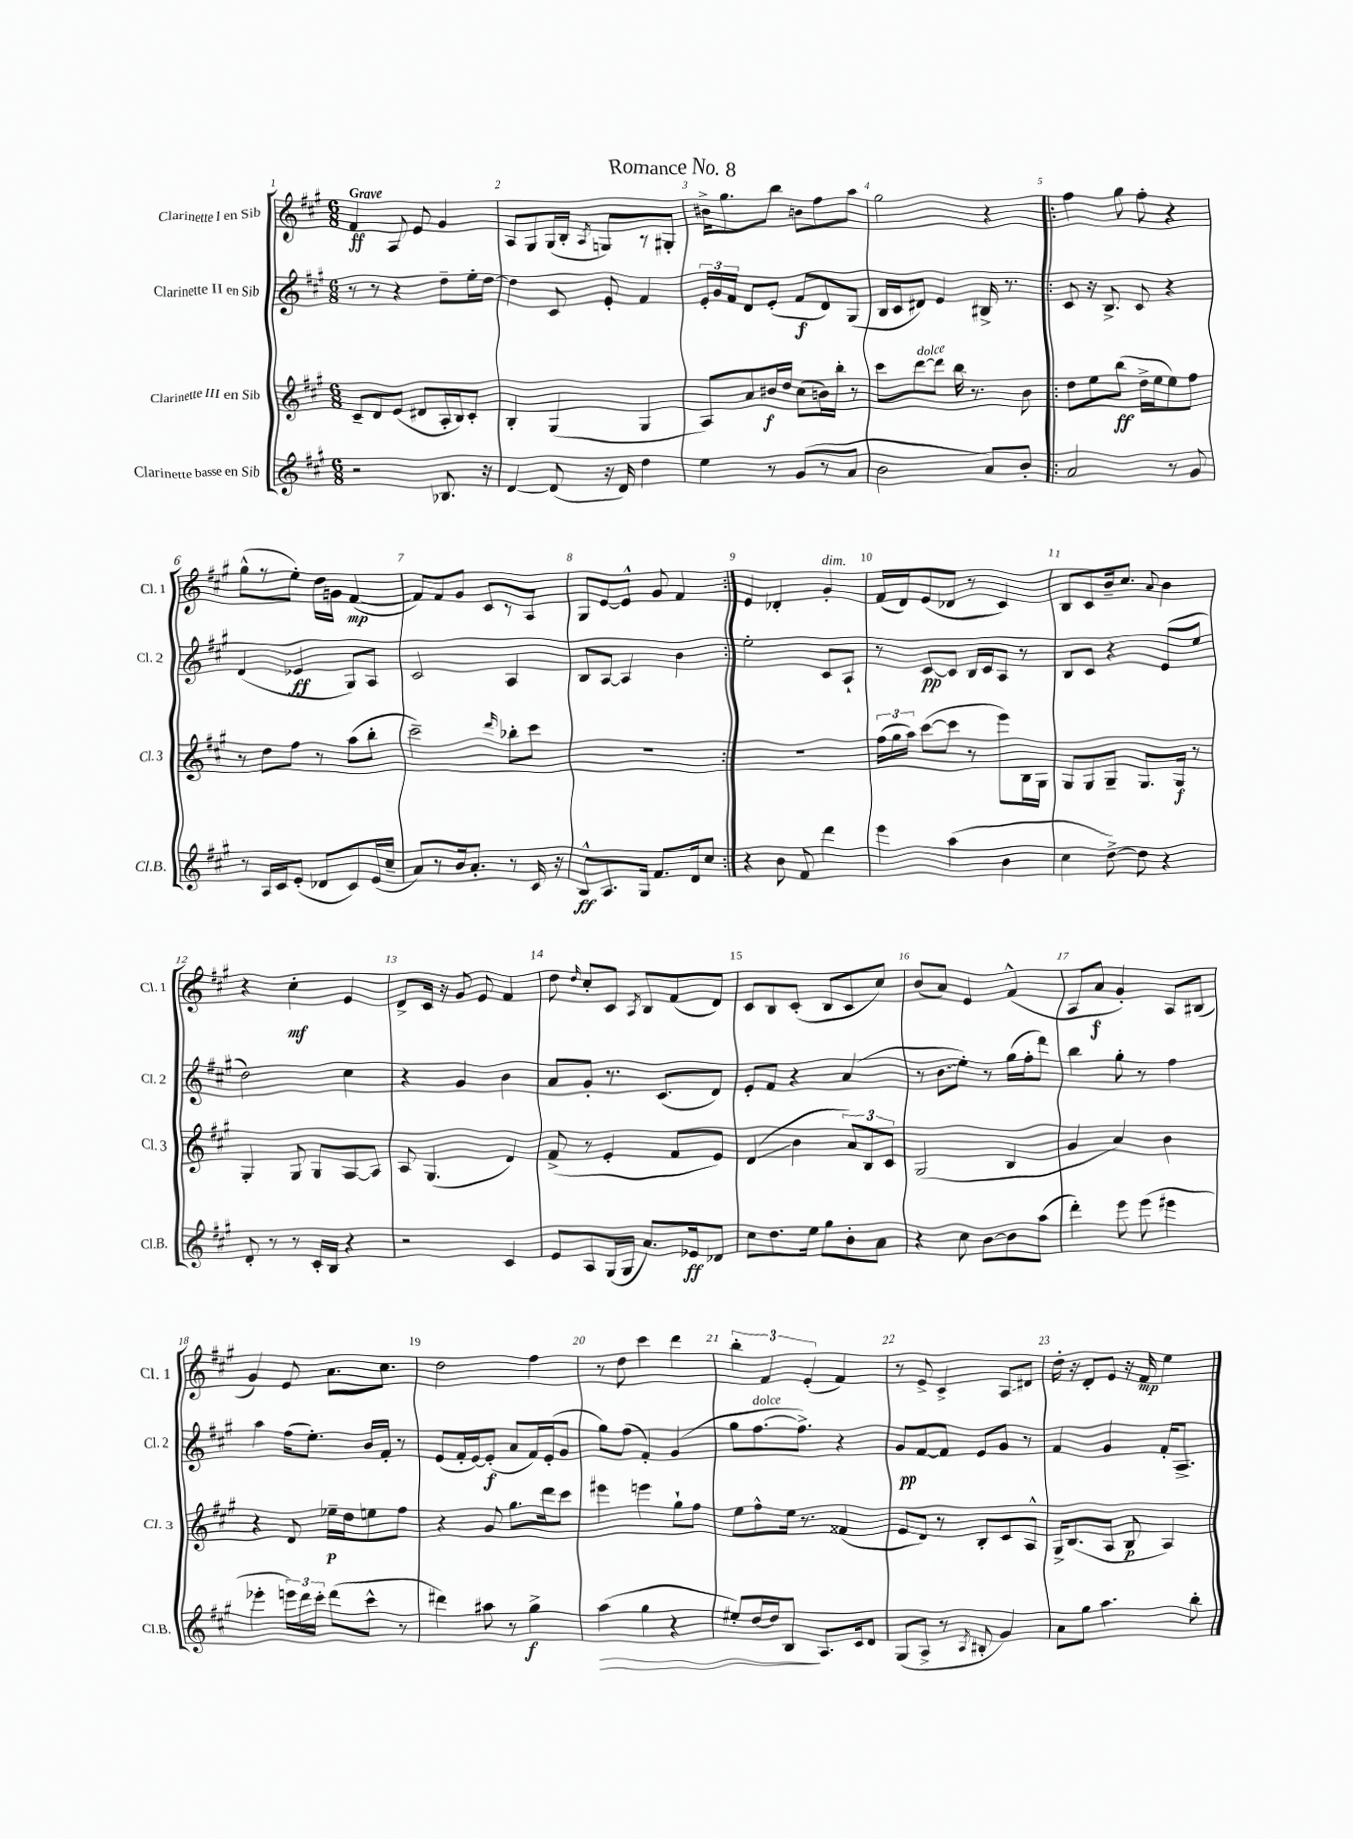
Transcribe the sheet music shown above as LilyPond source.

\header { title = "Romance No. 8" }
<<
\new StaffGroup <<
\new Staff = "s0" \with { instrumentName = "Clarinette I en Sib" shortInstrumentName = "Cl. 1" } {
    \clef treble \key a \major \numericTimeSignature \time 6/8 \tempo "Grave"
    \autoBeamOff fis'4\ff a8 e'8 gis'4 |
    a8[ gis8 gis16( b16]-. \acciaccatura { a8 } g8[) r8 gis8]-. |
    bis'16[-> gis''8. b''8] b'8[ fis''8 a''8] |
    gis''2 r4 |
    \repeat volta 2 { fis''4 gis''8 fis''8-. r4 |
    gis''8[-^( r8 e''8]-.) d''16[ g'16] fis'4~\mp( |
    fis'8[) fis'8 gis'8] cis'8[ r8 a8] |
    gis8[ e'8~ e'8]-^ gis'8 fis'4 | }
    e'4 des'4-. gis'4-.^\markup { \italic "dim." } |
    fis'16[( d'16) e'8( des'8] r8 cis'4) |
    b8[ cis'8 b'16-- cis''8.] \appoggiatura { a'8 } b'4 |
    r4 cis''4-.\mf e'4 |
    d'8[-> cis'16] r16 gis'8 e'8 fis'4 |
    d''8 \grace { d''16 } cis''8[-. cis'8] \acciaccatura { a8 } b8[ fis'8( d'8]) |
    cis'8[ b8 cis'8]-.( b8[ cis'8 cis''8]) |
    b'8[( a'8]) e'4 fis'4-^( |
    a8[ a'8]\f gis'4-.) a8[ bis8]( |
    gis'4) e'8 a'8.[ cis''8.] |
    d''2 fis''4 |
    r8 d''8 cis'''4 d'''4 |
    \tuplet 3/2 { b''4-. fis'4 e'4-.( } fis'4) |
    r8 e'8-> cis'4-> a8[\glissando dis'8] |
    d''16-. r16 d'8[-. e'8] r16 fis'16\mp e''4 \bar "|." |
}
\new Staff = "s1" \with { instrumentName = "Clarinette II en Sib" shortInstrumentName = "Cl. 2" } {
    \clef treble \key a \major \numericTimeSignature \time 6/8
    \autoBeamOff r8 r8 r4 d''8[-- e''16-. d''16]~ |
    d''4 cis'8 e'8-. fis'4 |
    \tuplet 3/2 { e'16[-. gis'16 fis'16] } d'8[ e'8]-.( fis'8[\f d'8) gis8]( |
    b16[ cis'16 dis'8]) e'4 bis16-> r8. |
    \repeat volta 2 { cis'8 r16 b8.-> cis'8 r4 |
    d'4( ees'4\ff gis8[) a8] |
    cis'2 a4 |
    b8[ a8]~ a4 b'4 | }
    e''2-. cis'8[ a8]-! |
    r8 cis'8[~\pp cis'8] b16[ cis'16 a8] r8 |
    b8[ cis'8] r4 e'8[( e''8] |
    d''2) cis''4 |
    r4 gis'4 b'4 |
    a'8[ gis'8]-. r8. cis'8.[( d'8]) |
    e'8[-. fis'8] r4 a'4( |
    r8 \once \override Glissando.style = #'zigzag b'8[\glissando e''8]-.) r8 gis''16[( fis''16-. d'''8]) |
    b''4 gis''8-. r8 fis''4 |
    a''4 fis''16[( e''8.]-.) b'16[ fis'16]-. r8 |
    e'8[( fis'16-. e'16~) e'8]-.\f( a'8[ fis'16) e'16-.( gis'8] |
    gis''8[) fis''8]( fis'4-.) gis'4( |
    gis''8[ fis''8.~^\markup { \italic "dolce" } fis''8.]->) r4 |
    gis'8[\pp fis'8~ fis'8] e'8[ gis'8] r8 |
    fis'4 gis'4 fis'16[-. a8.]-> \bar "|." |
}
\new Staff = "s2" \with { instrumentName = "Clarinette III en Sib" shortInstrumentName = "Cl. 3" } {
    \clef treble \key a \major \numericTimeSignature \time 6/8
    \autoBeamOff cis'8[-- d'8 e'8]( dis'8[ a16-. b16) cis'8]-. |
    b4-. gis4( gis4 |
    a8[) a'8 bis'16\f d''16] cis''8[( b'16) b''16]-. r8 |
    cis'''8[ d'''8~^\markup { \italic "dolce" } d'''8] b''16 r8. b'8 |
    \repeat volta 2 { d''8[ e''8 b''8]\ff( d''16[-> e''16 e''8) fis''8] |
    r8 d''8[ fis''8] r8 a''8[( b''8]-. |
    cis'''2--) \grace { d'''16 } bes''8[-. cis'''8] |
    R2. | }
    R2. |
    \tuplet 3/2 { fis''16[( gis''16 a''16]) } cis'''8[~( cis'''8] r8 e'''8[) b16 gis16] |
    gis8[ gis8 gis8]-- gis8.[ gis16]\f r8 |
    gis4-. gis8 gis8[ a8~ a8] |
    a8 gis4.( d'4) |
    fis'8->( r8 e'4-. fis'8[ e'8]) |
    d'4\glissando( b'4 \tuplet 3/2 { a'8[) b8 cis'8] } |
    gis2( b4 |
    gis'4 a'4) b'4 |
    r4 d'8 ees''16[--\p d''16 e''8 fis''8] |
    r4 gis'8 gis''8.[ d'''16 cis'''8] |
    eis'''4 e'''4 gis''8[-! fis''8] |
    e''8[ fis''8-^ e''16] r8. fisis'4( |
    e'8[ d'8]) r8 b8[-. cis'8 a8]-^ |
    gis16[-> b8.( a8] b8\p a4) \bar "|." |
}
\new Staff = "s3" \with { instrumentName = "Clarinette basse en Sib" shortInstrumentName = "Cl.B." } {
    \clef treble \key a \major \numericTimeSignature \time 6/8
    \autoBeamOff r2 bes8. r16 |
    d'4~ d'8( r16 d'16) d''4 |
    e''4 r8 gis'8[( r8 a'8] |
    b'2 a'8[) b'8]-. |
    \repeat volta 2 { a'2 r8 gis'8 |
    r8 a16[ cis'16 e'8]-.( des'8[ cis'8) e'16( cis''16]-- |
    a'8[) r8 b'16 a'8.]-. r8 cis'16 r16 |
    b8[-^\ff a8. gis16] fis'8.[ d'16 cis''8] | }
    r4 b'8 fis'8 d'''4 |
    e'''4 a''4( b'4 |
    cis''4 d''8~->) d''8 r4 |
    d'8-. r8 r8 cis'16[-. b16] r4 |
    r2 cis'4 |
    e'8[ a8 gis16( gis16] a'8.[) ees'16\ff des'8] |
    cis''8[ d''8. e''16] gis''8[ b'8-. a'8] |
    r4 cis''8 b'8[~ b'8 a''8]( |
    d'''4-.) e'''8 e'''8( eis'''4 |
    ees'''4-. \tuplet 3/2 { e'''16[) d'''16 cis'''16]-. } d'''8[( cis'''8]-^ r8 |
    dis'''4) ais''8 r8 gis''4->\f |
    a''4\>( gis''4 r4 |
    eis''8[-.) d''16~ d''16 b8]\! a8.[ cis'16 d'8] |
    gis8[( a8]-> r8 \acciaccatura { a8 } bis8-. gis'4) |
    a'8[ gis''8] a''4. b''8-. \bar "|." |
}
>>
>>
\layout { \context { \Score \override BarNumber.break-visibility = ##(#f #t #t) barNumberVisibility = #all-bar-numbers-visible } }
